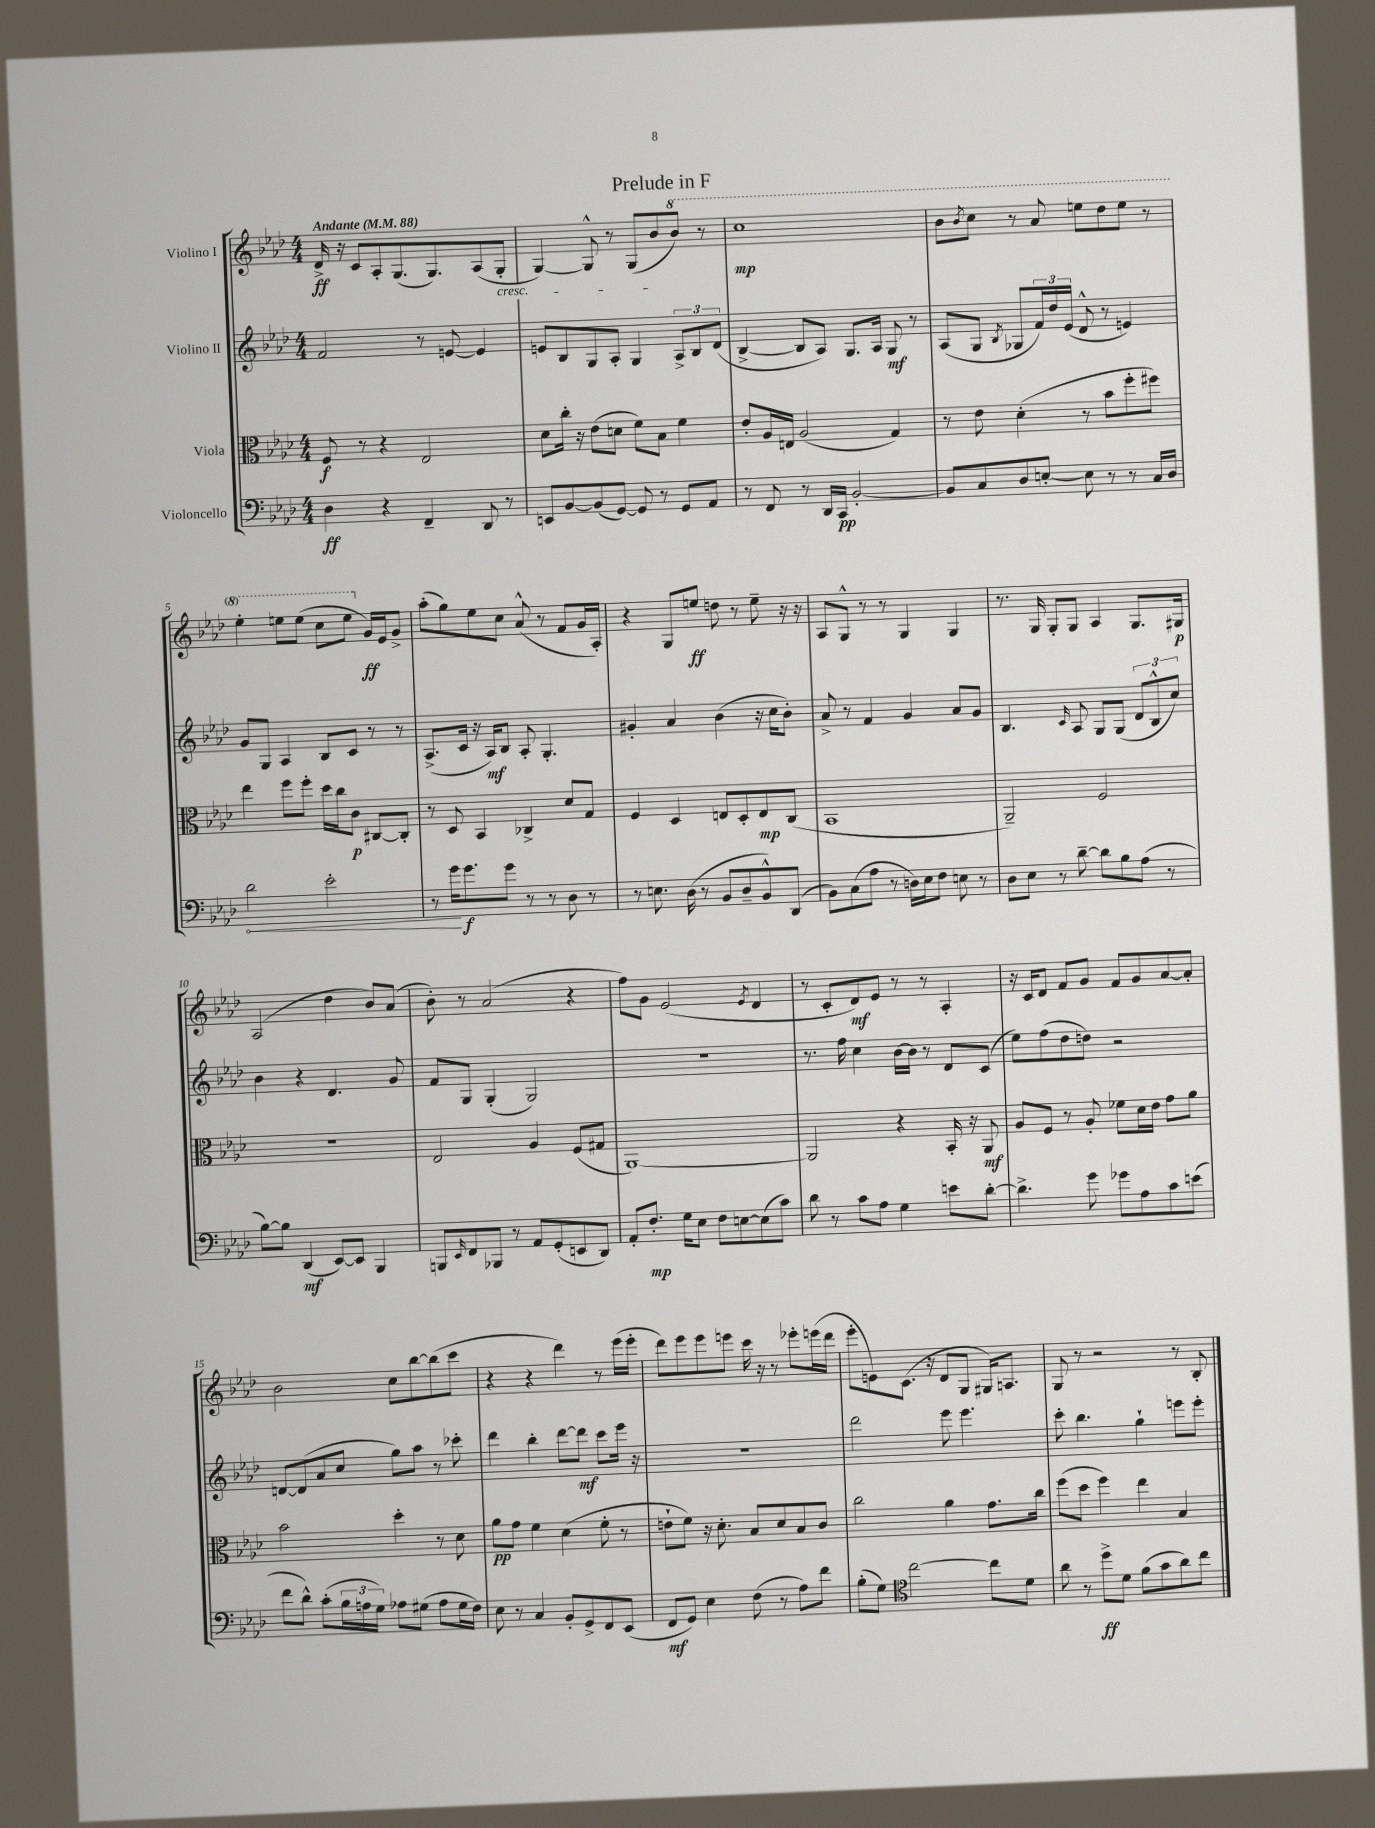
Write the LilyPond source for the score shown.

\header { title = "Prelude in F" }
<<
\new StaffGroup <<
\new Staff = "s0" \with { instrumentName = "Violino I" } {
    \clef treble \key aes \major \numericTimeSignature \time 4/4 \tempo "Andante" 4 = 88
    des'16->\ff r16 c'8 aes8-. g8.( g8.) aes8( g8-.\cresc |
    g4~) g8-^ r8 g8( bes'8\! \ottava #1 bes''8) r8 |
    c'''1\mp |
    bes''8 \acciaccatura { bes''8 } c'''8 r8 aes''8 e'''8 des'''8 e'''8 r8 |
    ees'''4-. e'''8 e'''8( c'''8 e'''8 \ottava #0 g'16\ff) ees'16 g'8-> |
    aes''8-.( g''8) ees''8 c''8 aes'8-^( r8 f'8 g'16 aes16-.) |
    r4 g8 e''8\ff d''8 r8 e''8-- r16 r16 |
    aes8 g8-^ r8 r8 g4 g4 |
    r8. g16 g8-. g8 aes4 g8. gis16\p |
    aes2( des''4 bes'8) aes'8( |
    bes'8-.) r8 aes'2( r4 |
    f''8) g'8 ees'2( \acciaccatura { ees'8 } des'4 |
    r8 c'8-. des'8\mf) ees'8 r8 r8 aes4-. |
    r16 c'16 des'8 f'8 g'8 f'8 g'8 aes'8~ aes'8-. |
    bes'2 c''8 bes''8~ bes''8( c'''8 |
    r4 r4 des'''4) r8 ees'''16( ees'''16-. |
    des'''8) ees'''8 ees'''8 e'''8 c'''16 r16 r8 ees'''8-. e'''16( des'''16 |
    ees'''8-. e'8) c'8.( r16 des'8 g8 gis16) a8. |
    g8 r8 r2 r8 bes8-. \bar "|." |
}
\new Staff = "s1" \with { instrumentName = "Violino II" } {
    \clef treble \key aes \major \numericTimeSignature \time 4/4
    f'2 r8 e'8~ e'4 |
    e'8 bes8 g8 aes8-. g4 \tuplet 3/2 { aes8-> bes8 des'8( } |
    bes4~-> bes8 aes8) g8. aes16 g8\mf r8 |
    aes8( g8 \acciaccatura { bes8 } ges8 \tuplet 3/2 { f'16) des''16 ees'16( } des'8-^ r8 e'4) |
    g'8 g8 aes4 bes8 c'8 r8 r8 |
    aes8.->( c'16 r16 aes16\mf) bes8 aes8-. g4.-. |
    gis'4-. aes'4 bes'4( r16 c''16 bes'8-.) |
    aes'8-> r8 f'4 g'4 aes'8 g'8 |
    bes4. \grace { c'16 } aes8 g8 g8( \tuplet 3/2 { des'8 bes8-^ c''8) } |
    bes'4 r4 des'4. g'8 |
    f'8 g8 g4-.( g2) |
    r1 |
    r8. f''16 c''4 bes'16~ bes'16 r8 des'8 c'8( |
    ees''8) f''8( des''8 d''8) r2 |
    d'8~ d'8( aes'8 c''8 g''8) aes''8 r8 ces'''8-. |
    des'''4 bes''4-. des'''8~ des'''8\mf c'''8 ees'''16 r16 |
    R1 |
    des'''2 ees'''8 ees'''4. |
    c'''8-. bes''4. g''4-! e'''8 e'''8-. \bar "|." |
}
\new Staff = "s2" \with { instrumentName = "Viola" } {
    \clef alto \key aes \major \numericTimeSignature \time 4/4
    f8\f r8 r4 ees2 |
    des'8 c''16-. r16 ees'8( d'8 f'8) bes8 f'4 |
    ees'8-. aes16 e16 aes2( g4) |
    r8 ees'8 des'4-.( r8 bes'8 f''8-. fis''8) |
    ees''4 f''8 f''8-. des''16 c''16 c'8\p cis8~ cis8-. |
    r8 des8 bes,4 ces4-> des'8 g8 |
    f4 des4 e8 des8-. e8\mp c8( |
    bes,1 |
    aes,2--) f2 |
    r1 |
    ees2 aes4 f8( gis8 |
    aes,1~) |
    aes,2 r4 bes,16-. r16 aes,8\mf |
    aes8 f8 r8 aes8-. fes'8 des'16 ees'16 g'8 aes'8 |
    bes'2 des''4-. r8 des'8 |
    aes'8\pp g'8 f'4 des'4( f'8-. r8 |
    e'8-! f'8) r16 des'8.-. bes8 des'8 bes8 c'8 |
    c''2 aes'4 g'8. c''16 |
    f''8( des''8 f''4) ees''4 bes4 \bar "|." |
}
\new Staff = "s3" \with { instrumentName = "Violoncello" } {
    \clef bass \key aes \major \numericTimeSignature \time 4/4
    des4\ff r4 f,4-- des,8 r8 |
    e,8 bes,8~ bes,8( g,8~) g,8 r8 g,8 aes,8 |
    r8 f,8 r8 des,16 c,16\pp bes,2~-. |
    bes,8 c8 des8 e8~-. e8 r8 r8 c16 des16 |
    \once \override Hairpin.circled-tip = ##t des'2\< ees'2-. |
    r8 g'16\! g'8.\f g'8 r8 r8 des8 r8 |
    r8 e8. des16( r8 bes,8 des8-- bes,8-^) des,8( |
    bes,8) c8( aes8 r8 d16) ees16 f8 e8 r8 |
    des8 ees8 r8 des'8~-- des'8 bes8 aes8( r8 |
    bes8~) bes8 des,4\mf( ees,8~) ees,8 bes,,4 |
    b,,8 \grace { ees,16 } f,8 bes,,8 r8 aes,8 g,8-.( e,8 des,8) |
    aes,8-. f8.-.\mp g16 ees8 f8 e8~ e8( c'8) |
    des'8 r8 c'8 aes8 g4 e'8 des'8~-. |
    des'4.-> g'8 ges'8 aes8 c'8 e'8( |
    f'8 des'8-^) c'8-.( \tuplet 3/2 { bes16 a16 g16) } aes8 gis8( aes8 gis16 f16) |
    ees8 r8 c4 bes,8-. g,8-> f,8 ees,8( |
    f,8\mf g,8) ees4 f8( r8 aes8) f'8 |
    bes8-.( g8) \clef tenor c''2~ c''8 des'8 |
    aes'8 r8 des''8->\ff des'8 f'8( g'8 aes'8) c''8 \bar "|." |
}
>>
>>
